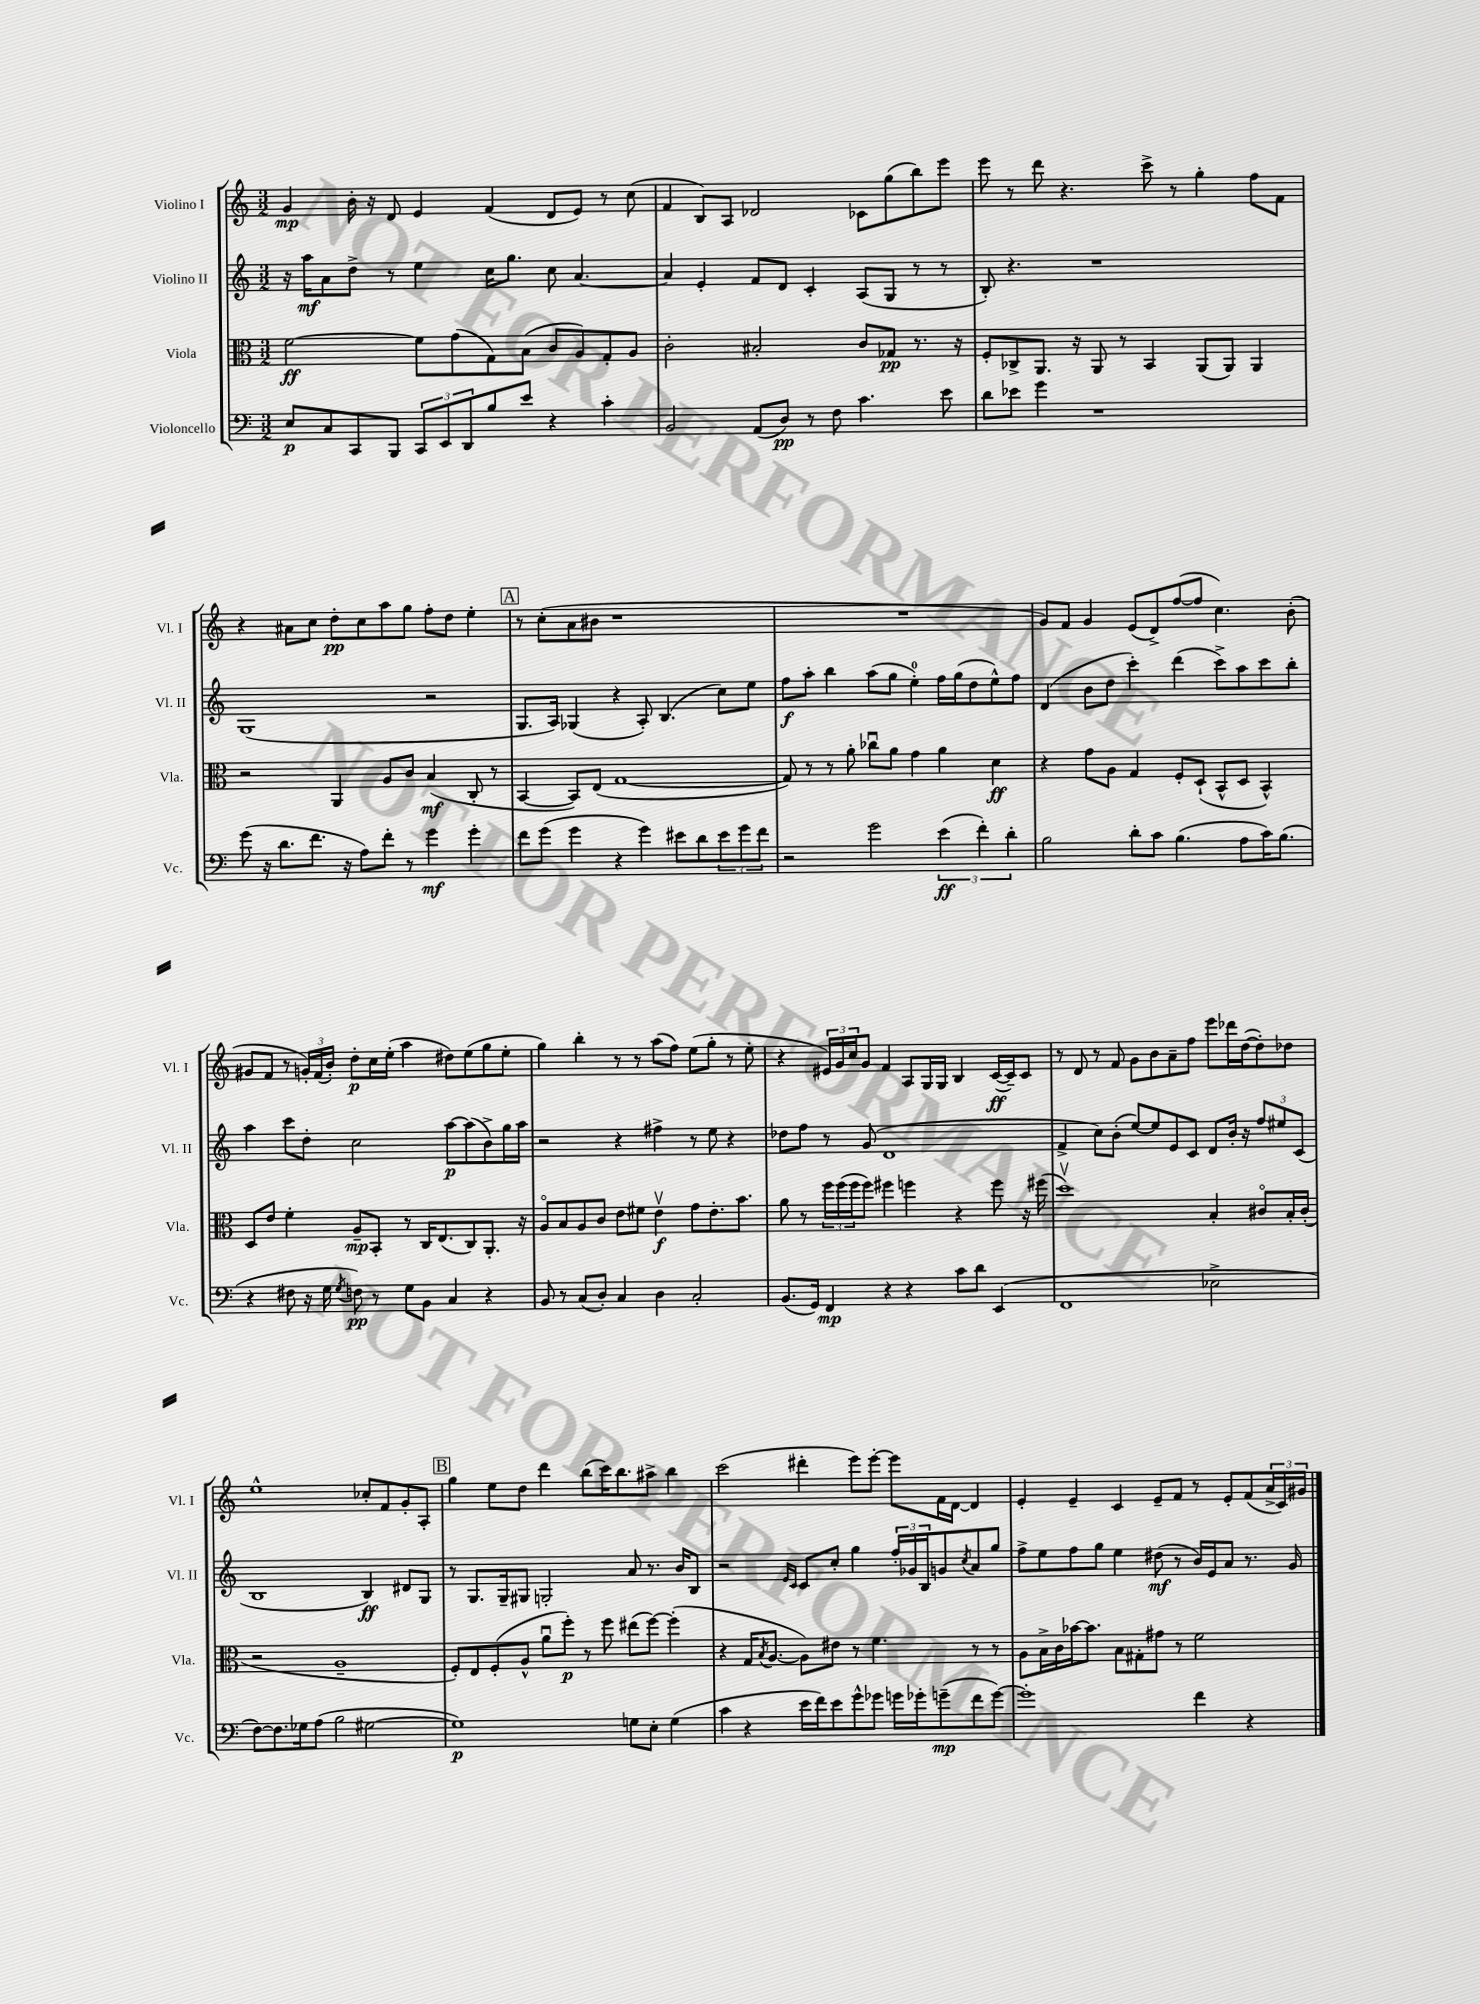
<<
\new StaffGroup <<
\new Staff = "s0" \with { instrumentName = "Violino I" shortInstrumentName = "Vl. I" } {
    \clef treble \key c \major \numericTimeSignature \time 3/2
    g'4\mp b'16-. r16 d'8 e'4 f'4( d'8 e'8) r8 c''8( |
    f'4 b8) a8 des'2 ces'8 g''8( b''8) e'''8 |
    e'''8 r8 d'''8 r4. c'''8-> r8 g''4-. f''8 f'8 |
    r4 ais'8 c''8 d''8-.\pp c''8 a''8 g''8 f''8-. d''8 e''4-. |
    \mark \markup { \box "A" } r8 c''8-.( a'8 bis'8 r1 |
    R1. |
    g'8) f'8 g'4 e'8( d'8->) f''8~( f''8 c''4.) b'8-.( |
    gis'8 f'8 r8 \tuplet 3/2 { g'16-.) f'16( b'16-.) } d''8-.\p c''16 e''16-.( a''4 dis''8) e''8( g''8 e''8-. |
    g''4) b''4-. r8 r8 a''8( f''8) e''8( g''8-. r8 e''8-. |
    r4 \tuplet 3/2 { eis'16) g'16 c''16 } g'8 f'4 a8 g16 g16 b4 c'16~\ff( c'16--) c'8 |
    r8 d'8 r8 f'8 g'8 b'8 a'8-- f''8 e'''8 des'''16 d''16~( d''8-.) des''8 |
    e''1-^ ces''8-. f'8 g'8-. a8-. |
    \mark \markup { \box "B" } g''4 e''8 d''8 d'''4 b''8( c'''16) b''8. ais''8-> b''4 |
    c'''2( dis'''4-. e'''8) e'''8~-. e'''8 f'16 d'16~ d'4 |
    e'4-. e'4-- c'4 e'8-- f'8 r8 e'8-. f'8( \tuplet 3/2 { a'16-> c'16) gis'16 } \bar "|." |
}
\new Staff = "s1" \with { instrumentName = "Violino II" shortInstrumentName = "Vl. II" } {
    \clef treble \key c \major \numericTimeSignature \time 3/2
    r16 a''16\mf a'8 d''8-> r8 e''4 c''16 g''8. c''8 a'4.~ |
    a'4 e'4-. f'8 d'8 c'4-. a8( g8 r8 r8 |
    b8-.) r4. r1 |
    g1( r2 |
    \mark \markup { \box "A" } g8. a16) ges4( r4 a8-.) b4.( c''8) e''8 |
    f''8\f a''8-. b''4 a''8( g''8 e''4-0-.) f''16 g''16( d''8 e''8-^) f''8 |
    d'4( b'8 d''8 c'''4-.) d'''4( c'''8->) a''8 c'''8 b''8-. |
    a''4 c'''8 d''8-. c''2 a''8~\p a''8( b'8->) g''16 a''16 |
    r2 r4 fis''4-> r8 e''8 r4 |
    des''8 f''8 r8 g'8( d'1 |
    f'4-> c''8) b'8-.( e''8~) e''8 e'8 c'8 d'8 b'16-. r16 \tuplet 3/2 { f''8 eis''8 c'8( } |
    b1 b4\ff) dis'8 g8 |
    \mark \markup { \box "B" } r8 g8. g16-- gis8 g2-. a'8 r8. b'16 b8 |
    r2 \grace { e'16 c'16 } c'8 c''8-. g''4 \tuplet 3/2 { f''16-. ges'16 b16 } g'8 \acciaccatura { c''8 } a'8 g''8 |
    f''8-> e''8 f''8 g''8 e''4 dis''8\mf( r8 b'16) e'16 a'8 r8. g'16 \bar "|." |
}
\new Staff = "s2" \with { instrumentName = "Viola" shortInstrumentName = "Vla." } {
    \clef alto \key c \major \numericTimeSignature \time 3/2
    f'2~\ff f'8 g'8( g8) b8( c'8 a8) g8-. a8 |
    c'2-. bis2-. c'8 ges8\pp r8. r16 |
    f8-. ces8-> a,8. r16 a,8 r8 b,4 a,8( a,8) a,4 |
    r2 a,4 a8 c'8 b4\mf( c8-. r8 |
    \mark \markup { \box "A" } b,4~ b,8) e8( g1~ |
    g8) r8 r8 a'8-. ces''8\downbow a'8 g'4 a'4 d'4\ff |
    r4 g'8 a8 g4 f8-. d8-!( b,8-^ d8 b,4-^) |
    d8 e'8 f'4-. a8--\mp b,8-. r8 c16 e8.( c8) a,8.-. r16 |
    a8\flageolet b8 a8 c'8 e'8 fis'8 e'4\upbow\f g'8 e'8.-. b'8. |
    a'8 r8 \tuplet 3/2 { f''16 f''16( f''16 } f''8) fis''4 f''4 r4 f''8 r16 fis''16( |
    d''1\upbow) b4-. cis'8\flageolet b16-. cis'16-.( |
    r2 a1-- |
    \mark \markup { \box "B" } f8-.) e8 f8-.( a8-^ a'8\downbow f''8-.\p) r8 f''8 eis''8( f''8~) f''4-.( |
    r4 g16 \acciaccatura { b8 } a8.~ a8) eis'8 r8 f'4. r8 r8 |
    a8 b16-> c'16 bes'16~ bes'8. b8 gis8-. gis'8 r8 f'2 \bar "|." |
}
\new Staff = "s3" \with { instrumentName = "Violoncello" shortInstrumentName = "Vc." } {
    \clef bass \key c \major \numericTimeSignature \time 3/2
    e8\p c8 c,8 b,,8 \tuplet 3/2 { c,8 e,8 d,8 } b8 e'8 r4 c'4-. |
    b,2 a,8( d8\pp) r8 f8 c'4. e'8 |
    d'8 ees'8 g'4 r1 |
    g'8( r16 d'8. f'8. r16 a8) f'8-. r8 g'4\mf g'4-. |
    \mark \markup { \box "A" } f'8 g'8( g'4 r4 g'4) eis'8 d'8 \tuplet 3/2 { eis'8 g'8 f'8 } |
    r2 g'2 \tuplet 3/2 { e'4\ff( f'4-.) d'4-. } |
    b2 d'8-. c'8 b4.( a8 c'16) b8.( |
    r4 fis8 r16 g16 \acciaccatura { g8 } f8\pp) r8 g8 b,8 c4 r4 |
    b,8 r8 c8( d8-.) c4 d4 c2-. |
    b,8.( g,16) f,4\mp r4 r4 c'8 d'8 e,4( |
    f,1 ees2-> |
    f8~) f8. ges16 a8( b2 gis2~ |
    \mark \markup { \box "B" } gis1\p) g8 e8-. g4( |
    c'4 r4 e'16 f'16) e'8 g'8-^ ges'8 g'16 ges'16-. g'8--\mp( f'8 g'8~) |
    g'1-. f'4 r4 \bar "|." |
}
>>
>>
\layout { \context { \Score \remove "Bar_number_engraver" } }
